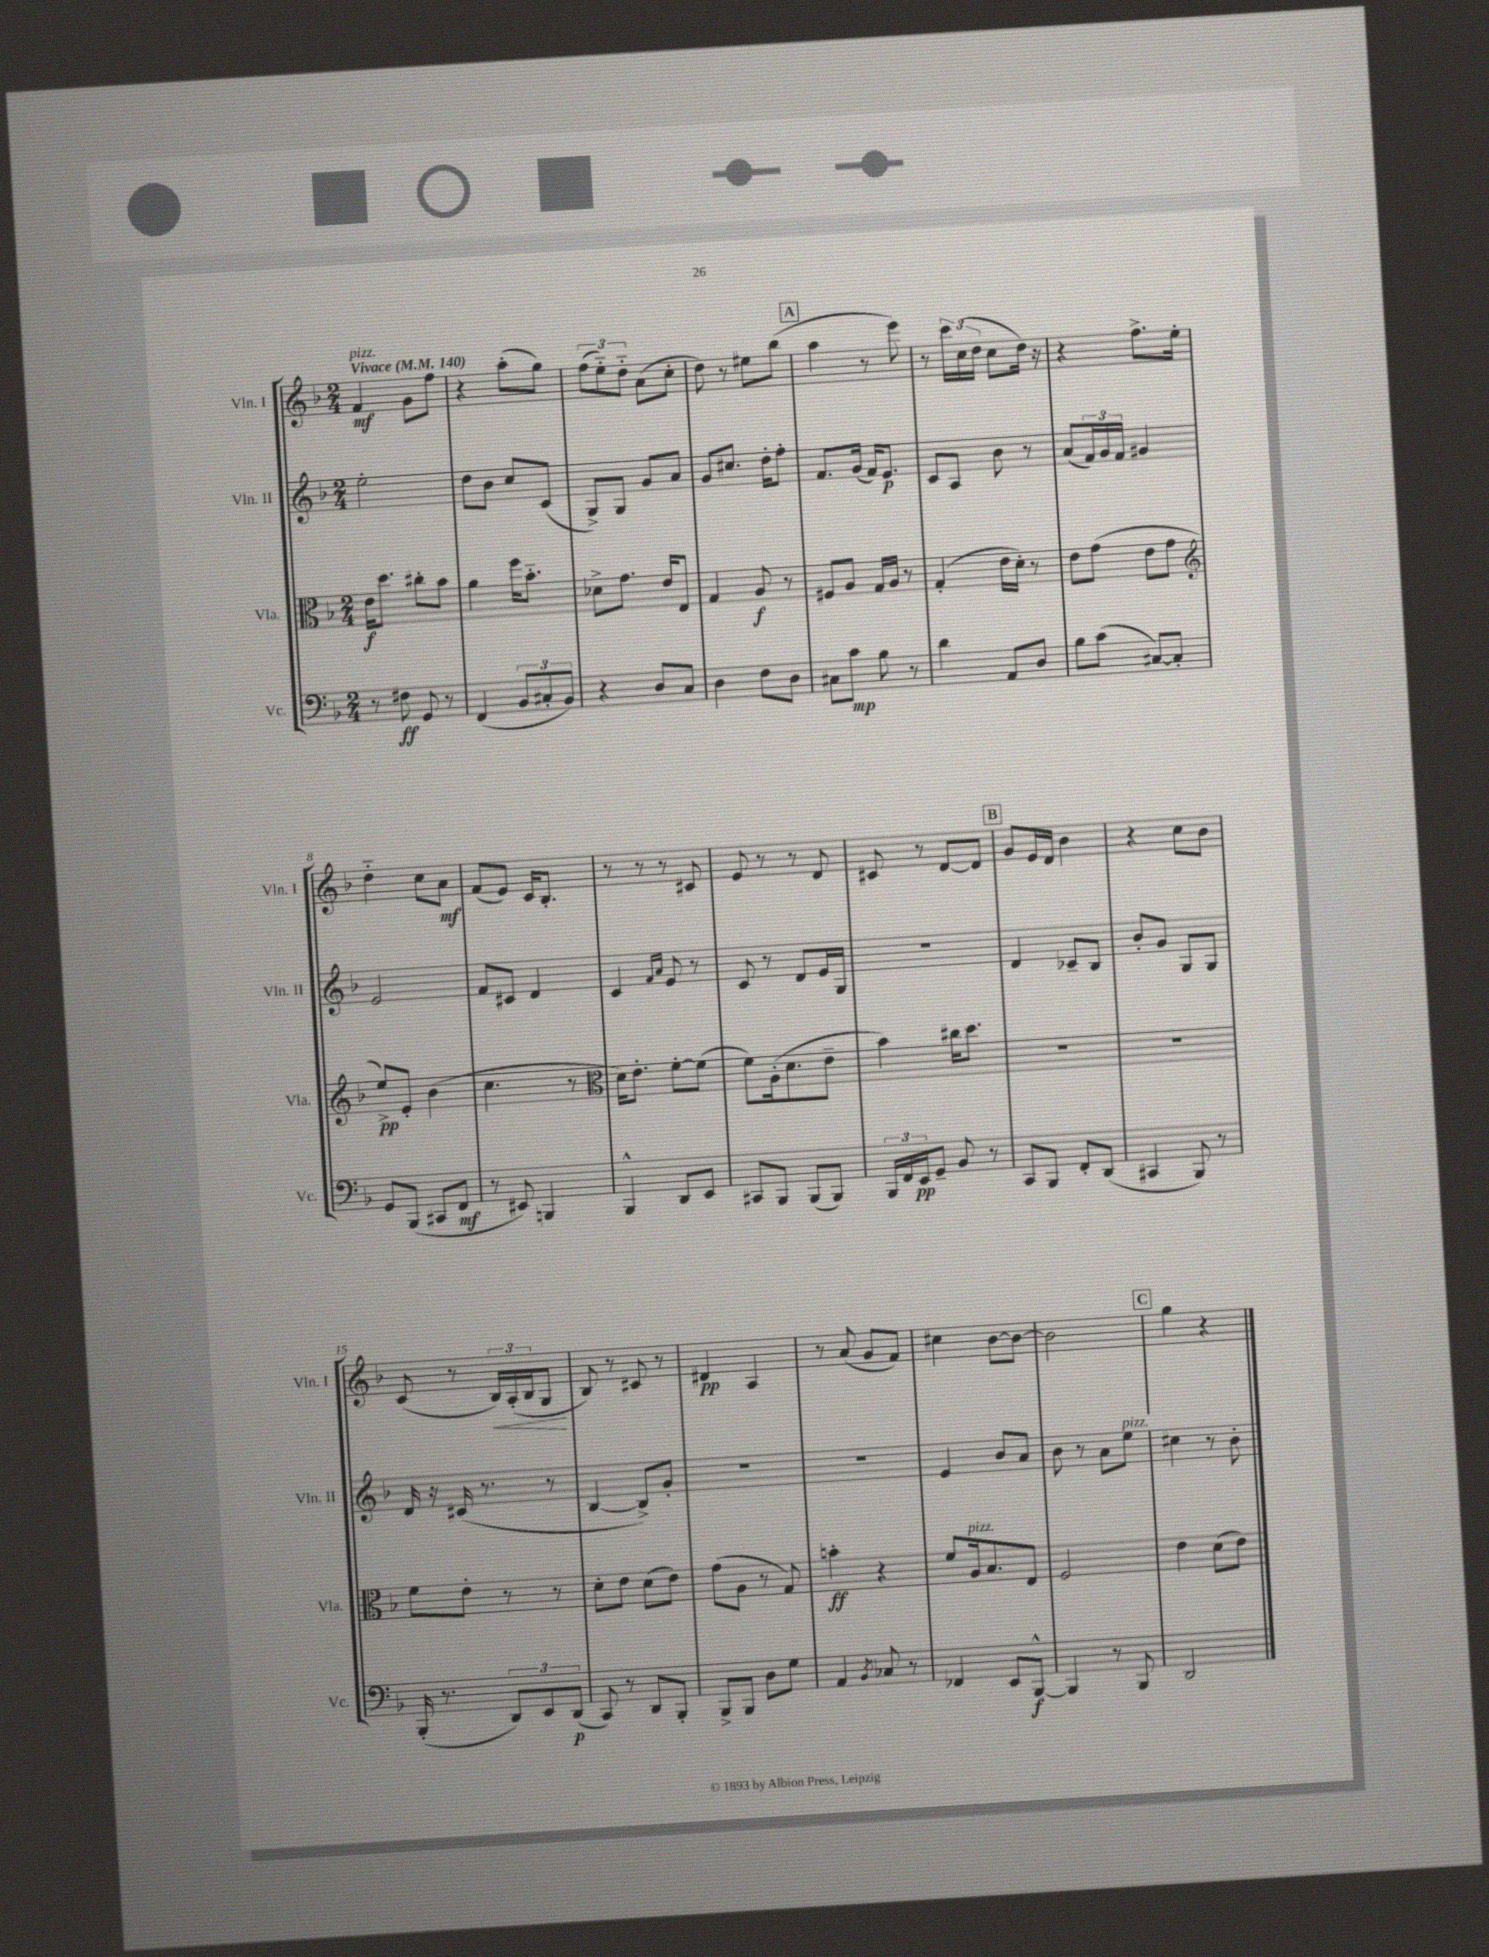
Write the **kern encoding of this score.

**kern	**kern	**kern	**kern
*staff4	*staff3	*staff2	*staff1
*clefF4	*clefC3	*clefG2	*clefG2
*k[b-]	*k[b-]	*k[b-]	*k[b-]
*M2/4	*M2/4	*M2/4	*M2/4
*MM140	*MM140	*MM140	*MM140
8r	16e	2ee'	4f
.	8.dd	.	.
8F#	.	.	.
8GG	8cc#'	.	8g
8r	8b-	.	8ff
=	=	=	=
(4FF	4a	8dd	4r
.	.	8b-	.
12BB-	16ff	8cc	(8aa'
.	8.b-'~	.	.
12C#'	.	.	.
.	.	(8c	8gg)
12BB-)	.	.	.
=	=	=	=
4r	8d-^	8G^)	(12ff
.	.	.	12ee'~)
.	8.g	8G	.
.	.	.	12dd'~
8D	.	8g	(8a
.	16e	.	.
8C	8E	8a	8cc'
=	=	=	=
4D	4G	8g	8dd)
.	.	8.cc#	8r
8F	8A	.	8ee#
.	.	16dd'	.
8D	8r	8ff'	(8bb-
=	=	=	=
8C#	8F#	8.f	4aa
8c	8A	.	.
.	.	(16g	.
8B-	16G	16f)	8r
.	16A	8.e	.
8r	8r	.	8eee)
=	=	=	=
4d	(4G'	8c	8r
.	.	8A	24ccc
.	.	.	(24cc
.	.	.	24dd
8AA	16e	8b-	8cc
.	16d')	.	.
8D	8r	8r	16dd)
.	.	.	16r
=	=	=	=
8B-	8e	(8a	4r
(8c	(8g	24f)	.
.	.	24g	.
.	.	24f	.
[8C#)	8e	4g#	8.ff^
8C#']	8g	.	.
.	.	.	16ee'
=	=	=	=
*	*clefG2	*	*
8GG	8ee^)	2e	4dd'~
(8BBB-	8e'	.	.
8CC#	(4b-	.	8cc
8FF	.	.	8a
=	=	=	=
8r	4.cc	8f	(8f
8EE#)	.	8c#	8e)
4BBB	.	4d	16c
.	.	.	8.B-'
.	8r	.	.
=	=	=	=
*	*clefC3	*	*
4BBB-^^	16d)	4c	8r
.	8.e'	.	.
.	.	.	8r
.	.	16qqf	.
.	.	16qqa	.
8DD	[8f'	8e	8r
8EE	(8f]	8r	8c#
=	=	=	=
8CC#	8f)	8c	8e
8BBB-	(16A'	8r	8r
.	8.d	.	.
(8BBB-	.	8d	8r
8BBB-)	8e~	16e	8d
.	.	16G	.
=	=	=	=
24BBB-	4b-)	2r	8c#
24FF	.	.	.
24EE	.	.	.
8GG~	.	.	8r
8BB-	16cc#	.	[8d
.	8.dd	.	.
8r	.	.	8d]
=	=	=	=
8CC	2r	4d	8g
8BBB-	.	.	16e
.	.	.	16d
8FF'	.	8c-~	4b-
(8DD	.	8B-	.
=	=	=	=
4CC#	2r	8b-'	4r
.	.	8g	.
8BBB-)	.	8G	8cc
8r	.	8G	8b-
=	=	=	=
(16BBB-'	8f	16d	(8c
8.r	.	16r	.
.	8e'	(16c#	8r
.	.	8.r	.
12DD)	8r	.	24B-)
.	.	.	(24A'
12EE	.	.	24B-
.	8r	8r	8G
(12DD	.	.	.
=	=	=	=
8CC)	8d'	[4B-	8B-)
8r	8e	.	8r
8DD	(8d	8B-^])	8c#
8BBB-'	8e)	8g'	8r
=	=	=	=
8BBB-^	(8g	2r	4d#
8BBB-	8A	.	.
8D	8r	.	4A
8G	8G)	.	.
=	=	=	=
4AA	4b'	2r	8r
.	.	.	(8a
8qBB-	.	.	.
8C-	4r	.	8g
8r	.	.	8f)
=	=	=	=
4FF-	8f	4e	4cc#
.	16A	.	.
.	8.B-	.	.
8EE	.	8b-	[8b-
[8BBB-^^	8E	8a	8b-_
=	=	=	=
4BBB-]	2F	8b-	2b-]
.	.	8r	.
8r	.	8a	.
8BBB-	.	8ee	.
=	=	=	=
2DD	4e	4cc#	4gg
.	(8d	8r	4r
.	8e)	8b-'	.
==	==	==	==
*-	*-	*-	*-
